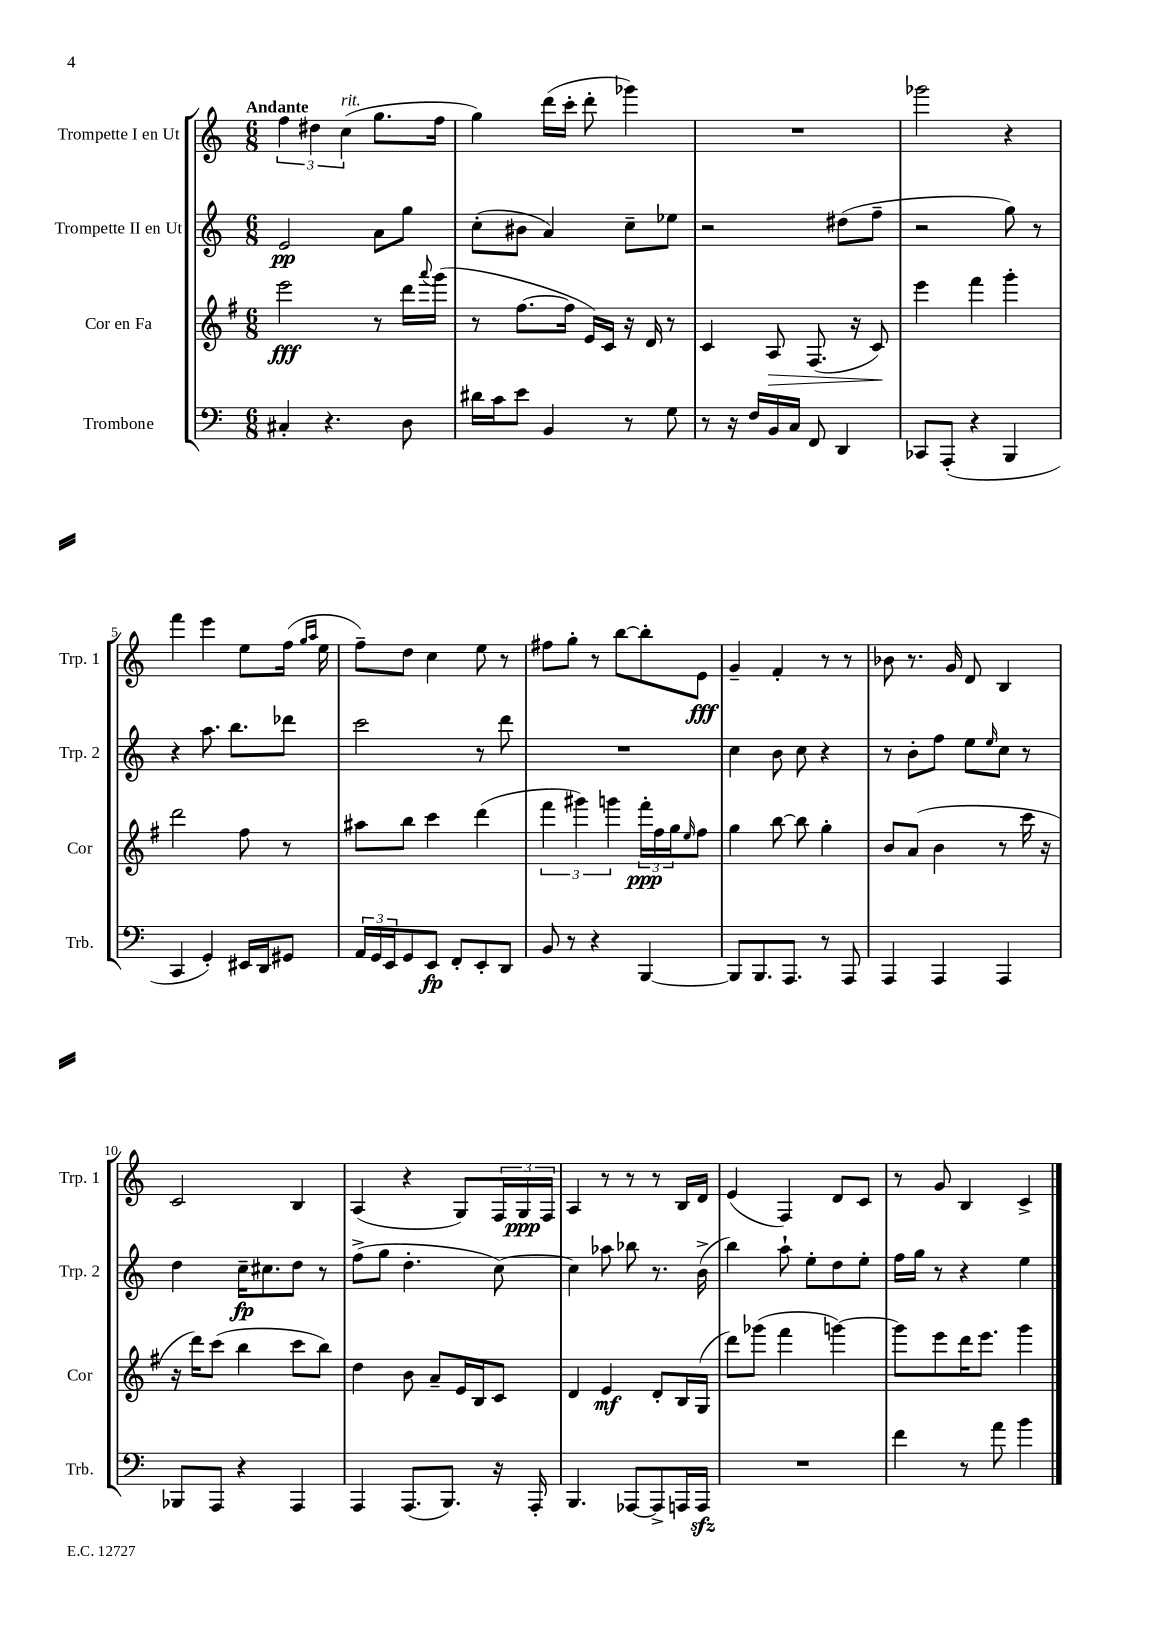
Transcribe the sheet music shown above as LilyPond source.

<<
\new StaffGroup <<
\new Staff = "s0" \with { instrumentName = "Trompette I en Ut" shortInstrumentName = "Trp. 1" } {
    \clef treble \key c \major \numericTimeSignature \time 6/8 \tempo "Andante"
    \tuplet 3/2 { f''4 dis''4 c''4^\markup { \italic "rit." }( } g''8. f''16 |
    g''4) d'''16( c'''16-. d'''8-. ges'''4) |
    R2. |
    ges'''2 r4 |
    f'''4 e'''4 e''8 f''16( \grace { g''16 a''16 } e''16 |
    f''8--) d''8 c''4 e''8 r8 |
    fis''8 g''8-. r8 b''8~ b''8-. e'8\fff |
    g'4-- f'4-. r8 r8 |
    bes'8 r8. g'16 d'8 b4 |
    c'2 b4 |
    a4( r4 g8) \tuplet 3/2 { f16 g16\ppp f16 } |
    a4 r8 r8 r8 b16 d'16 |
    e'4( f4) d'8 c'8 |
    r8 g'8 b4 c'4-> \bar "|." |
}
\new Staff = "s1" \with { instrumentName = "Trompette II en Ut" shortInstrumentName = "Trp. 2" } {
    \clef treble \key c \major \numericTimeSignature \time 6/8
    e'2\pp a'8 g''8 |
    c''8-.( bis'8 a'4) c''8-- ees''8 |
    r2 dis''8( f''8-- |
    r2 g''8) r8 |
    r4 a''8. b''8. des'''8 |
    c'''2 r8 d'''8 |
    R2. |
    c''4 b'8 c''8 r4 |
    r8 b'8-. f''8 e''8 \grace { e''16 } c''8 r8 |
    d''4 c''16--\fp cis''8. d''8 r8 |
    f''8->( g''8 d''4.-. c''8~) |
    c''4 aes''8 bes''8 r8. b'16->( |
    b''4) a''8-! e''8-. d''8 e''8-. |
    f''16 g''16 r8 r4 e''4 \bar "|." |
}
\new Staff = "s2" \with { instrumentName = "Cor en Fa" shortInstrumentName = "Cor" } {
    \clef treble \key g \major \numericTimeSignature \time 6/8
    e'''2\fff r8 d'''16 \appoggiatura { a'''8 } g'''16( |
    r8 fis''8.~ fis''16 e'16) c'16 r16 d'16 r8 |
    c'4 a8\> fis8.( r16 c'8\!) |
    e'''4 fis'''4 g'''4-. |
    d'''2 fis''8 r8 |
    ais''8 b''8 c'''4 d'''4( |
    \tuplet 3/2 { fis'''4 gis'''4) g'''4 } \tuplet 3/2 { fis'''16-.\ppp fis''16 g''16 } \grace { e''16 } fis''8 |
    g''4 b''8~ b''8 g''4-. |
    b'8 a'8( b'4 r8 c'''16 r16 |
    r16 d'''16) c'''8( b''4 c'''8 b''8) |
    d''4 b'8 a'8-- e'16 b16 c'8 |
    d'4 e'4\mf d'8-. b16 g16( |
    d'''8) ges'''8( fis'''4 g'''4~) |
    g'''8 e'''8 d'''16 e'''8. g'''4 \bar "|." |
}
\new Staff = "s3" \with { instrumentName = "Trombone" shortInstrumentName = "Trb." } {
    \clef bass \key c \major \numericTimeSignature \time 6/8
    cis4-. r4. d8 |
    dis'16 c'16 e'8 b,4 r8 g8 |
    r8 r16 f16 b,16 c16 f,8 d,4 |
    ces,8 a,,8-.( r4 b,,4 |
    c,4 g,4-.) eis,16 d,16 gis,8 |
    \tuplet 3/2 { a,16 g,16 e,16 } g,8 e,8\fp f,8-. e,8-. d,8 |
    b,8 r8 r4 b,,4~ |
    b,,8 b,,8. a,,8. r8 a,,8 |
    a,,4 a,,4 a,,4 |
    bes,,8 a,,8 r4 a,,4 |
    a,,4 a,,8.( b,,8.) r16 a,,16-. |
    b,,4. aes,,8~ aes,,8-> a,,16 a,,16\sfz |
    R2. |
    f'4 r8 a'8 b'4 \bar "|." |
}
>>
>>
